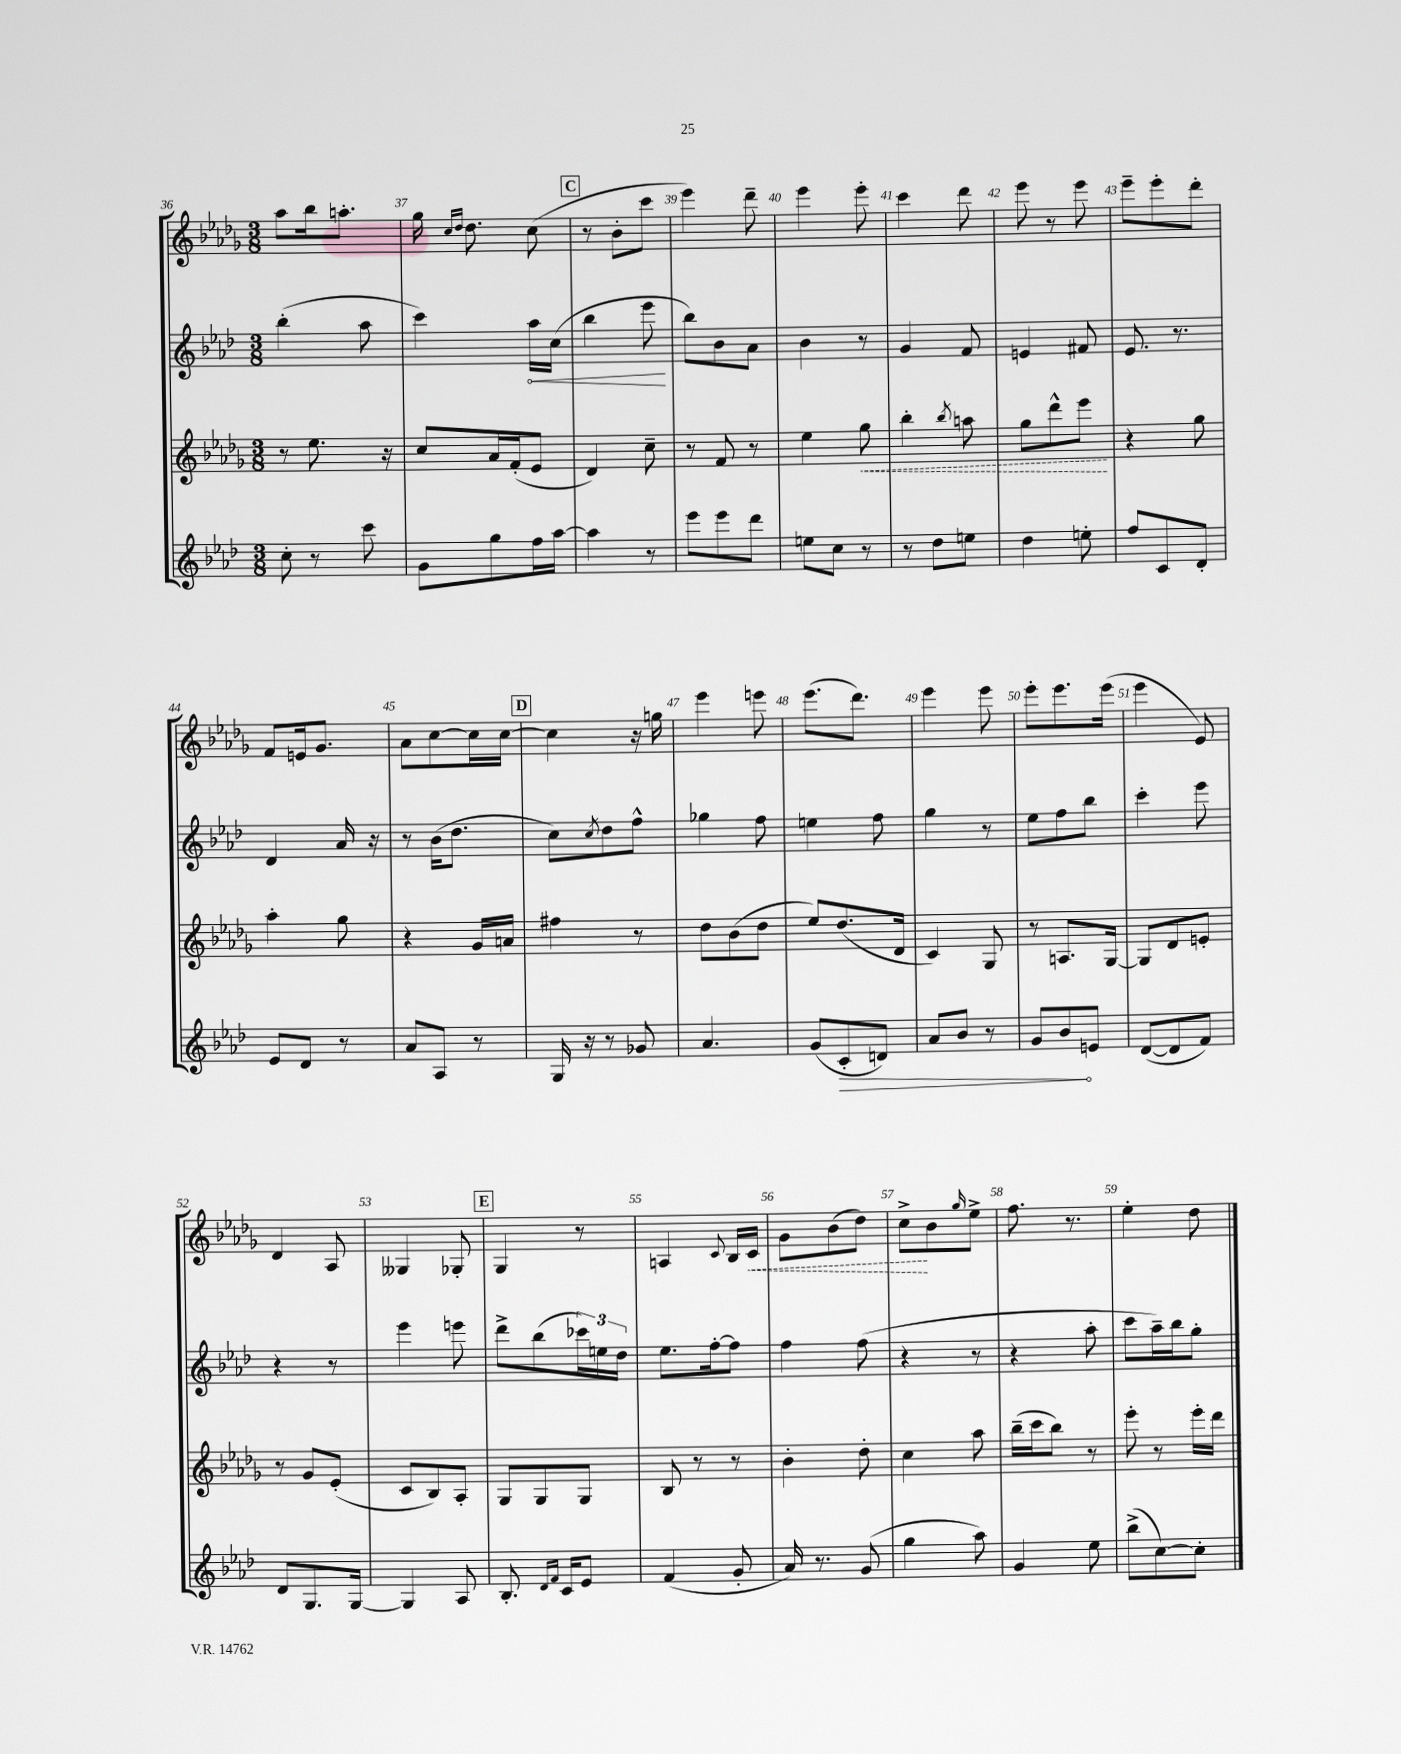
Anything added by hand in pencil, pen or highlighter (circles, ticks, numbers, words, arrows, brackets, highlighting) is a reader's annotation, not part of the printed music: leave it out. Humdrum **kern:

**kern	**dynam	**kern	**dynam	**kern	**dynam	**kern	**dynam
*part4	*part4	*part3	*part3	*part2	*part2	*part1	*part1
*staff4	*staff4	*staff3	*staff3	*staff2	*staff2	*staff1	*staff1
*clefG2	*	*clefG2	*	*clefG2	*	*clefG2	*
*k[b-e-a-d-]	*	*k[b-e-a-d-g-]	*	*k[b-e-a-d-]	*	*k[b-e-a-d-g-]	*
*M3/8	*	*M3/8	*	*M3/8	*	*M3/8	*
=36	=36	=36	=36	=36	=36	=36	=36
8cc'\	.	8r	.	(4bb-'\	.	8aa-\L	.
8r	.	8.ee-\	.	.	.	16bb-\k	.
.	.	.	.	.	.	8.aan'\J	.
8ccc\	.	.	.	8aa-\	.	.	.
.	.	16r	.	.	.	.	.
=37	=37	=37	=37	=37	=37	=37	=37
8g\L	.	8cc/L	.	4ccc\)	.	16gg-\	.
.	.	.	.	.	.	16qqcc/LL	.
.	.	.	.	.	.	16qqdd-/JJ	.
.	.	.	.	.	.	8.dd-\	.
8gg\	.	16a-/L	.	.	.	.	.
.	.	(16f'/J	.	.	.	.	.
!	!	!	!	!	!LO:HP:b	!	!
16ff\L	.	8e-/J	.	16aa-\LL	<	(8cc\	.
[16aa-\JJ	.	.	.	(16cc\JJ	.	.	.
!!LO:REH:place=s1:t=C
=38	=38	=38	=38	=38	=38	=38	=38
4aa-\]	.	4d-/)	.	4bb-\	.	8r	.
.	.	.	.	.	.	8b-'\L	.
8r	.	8cc~\	.	8eee-\	.	8ccc\J	.
.	.	.	.	.	[	.	.
=39	=39	=39	=39	=39	=39	=39	=39
8eee-\L	.	8r	.	8bb-\L)	.	4eee-\)	.
8eee-\	.	8f/	.	8b-\	.	.	.
8ddd-\J	.	8r	.	8a-\J	.	8ddd-~\	.
=40	=40	=40	=40	=40	=40	=40	=40
8een\L	.	4ee-\	.	4b-\	.	4eee-\	.
8cc\J	.	.	.	.	.	.	.
!	!	!	!LO:HP:b	!	!	!	!
8r	.	8gg-\	<	8r	.	8eee-'\	.
=41	=41	=41	=41	=41	=41	=41	=41
8r	.	4bb-'\	.	4g/	.	4ccc\	.
8dd-\L	.	.	.	.	.	.	.
.	.	8qbb-/	.	.	.	.	.
8een\J	.	8aan\	.	8f/	.	8ddd-\	.
=42	=42	=42	=42	=42	=42	=42	=42
4dd-\	.	8gg-\L	.	4en/	.	8eee-\	.
.	.	8ddd-^^\	.	.	.	8r	.
8een'\	.	8eee-\J	.	8f#X/	.	8eee-\	.
.	.	.	[	.	.	.	.
=43	=43	=43	=43	=43	=43	=43	=43
8ff/L	.	4r	.	8.e-/	.	8eee-~\L	.
8c/	.	.	.	.	.	8eee-'\	.
.	.	.	.	8.r	.	.	.
8d-'/J	.	8gg-\	.	.	.	8ddd-'\J	.
!!LO:LB:g=z
=44	=44	=44	=44	=44	=44	=44	=44
8e-/L	.	4aa-'\	.	4d-/	.	8f/L	.
8d-/J	.	.	.	.	.	16en/k	.
.	.	.	.	.	.	8.g-/J	.
8r	.	8gg-\	.	16a-/	.	.	.
.	.	.	.	16r	.	.	.
=45	=45	=45	=45	=45	=45	=45	=45
8a-/L	.	4r	.	8r	.	8a-\L	.
8A-/J	.	.	.	(16b-\KL	.	[8cc\	.
.	.	.	.	8.dd-\J	.	.	.
8r	.	16g-/LL	.	.	.	16cc\L]	.
.	.	16an/JJ	.	.	.	[16cc\JJ	.
!!LO:REH:place=s1:t=D
=46	=46	=46	=46	=46	=46	=46	=46
16G/	.	4ff#X\	.	8cc\L)	.	4cc\]	.
16r	.	.	.	.	.	.	.
.	.	.	.	8qcc/	.	.	.
8r	.	.	.	8dd-\	.	.	.
8g-X/	.	8r	.	8ff^^\J	.	16r	.
.	.	.	.	.	.	16ggn\	.
=47	=47	=47	=47	=47	=47	=47	=47
4.a-/	.	8dd-\L	.	4gg-X\	.	4eee-\	.
.	.	(8b-\	.	.	.	.	.
.	.	8dd-\J	.	8ff\	.	8eeen\	.
=48	=48	=48	=48	=48	=48	=48	=48
(8g/L	.	8ee-/L)	.	4een\	.	(8.eee-\L	.
!	!LO:HP:b	!	!	!	!	!	!
8c'/	>	(8.dd-/	.	.	.	.	.
.	.	.	.	.	.	8.ddd-\J)	.
8dn/J)	.	.	.	8ff\	.	.	.
.	.	16d-/Jk	.	.	.	.	.
=49	=49	=49	=49	=49	=49	=49	=49
8a-/L	.	4c/)	.	4gg\	.	4eee-\	.
8b-/J	.	.	.	.	.	.	.
8r	.	8G-/	.	8r	.	8eee-\	.
=50	=50	=50	=50	=50	=50	=50	=50
8g/L	.	8r	.	8ee-\L	.	8eee-'\L	.
8b-/	.	8.An/L	.	8ff\	.	8.eee-\	.
8en/J	]	.	.	8bb-\J	.	.	.
.	.	[16G-/Jk	.	.	.	(16eee-\Jk	.
=51	=51	=51	=51	=51	=51	=51	=51
([8d-/L	.	8G-/L]	.	4ccc'\	.	4eee-\	.
8d-/]	.	8d-/	.	.	.	.	.
8f/J)	.	8en'/J	.	8eee-\	.	8e-/)	.
!!LO:LB:g=z
=52	=52	=52	=52	=52	=52	=52	=52
8d-/L	.	8r	.	4r	.	4d-/	.
8.G/	.	8g-/L	.	.	.	.	.
.	.	(8e-'/J	.	8r	.	8A-/	.
[16G/Jk	.	.	.	.	.	.	.
=53	=53	=53	=53	=53	=53	=53	=53
4G/]	.	8c/L	.	4eee-\	.	4G--X/	.
.	.	8B-/)	.	.	.	.	.
8A-/	.	8A-'/J	.	8eeen\	.	8G-X'/	.
!!LO:REH:place=s1:t=E
=54	=54	=54	=54	=54	=54	=54	=54
8.B-'/	.	8G-/L	.	8ddd-^\L	.	4G-/	.
.	.	8G-/	.	(8bb-\	.	.	.
16qqd-/LL	.	.	.	.	.	.	.
16qqf/JJ	.	.	.	.	.	.	.
16c/KL	.	.	.	.	.	.	.
8e-/J	.	8G-/J	.	24ccc-X\L)	.	8r	.
.	.	.	.	24een\	.	.	.
.	.	.	.	24dd-\JJ	.	.	.
=55	=55	=55	=55	=55	=55	=55	=55
(4f/	.	8B-/	.	8.ee-\L	.	4An/	.
.	.	8r	.	.	.	.	.
.	.	.	.	[16ff'\k	.	.	.
.	.	.	.	.	.	8qqc/	.
8g'/	.	8r	.	8ff\J]	.	16B-/LL	.
!	!	!	!	!	!	!	!LO:HP:b
.	.	.	.	.	.	16c/JJ	<
=56	=56	=56	=56	=56	=56	=56	=56
16a-/)	.	4b-'\	.	4ff\	.	8g-\L	.
8.r	.	.	.	.	.	.	.
.	.	.	.	.	.	(8b-\	.
(8g/	.	8dd-'\	.	(8ff\	.	8dd-\J)	.
=57	=57	=57	=57	=57	=57	=57	=57
4gg\	.	4cc\	.	4r	.	8cc^\L	.
.	.	.	.	.	.	8b-\	[
.	.	.	.	.	.	16qqgg-/	.
8aa-\)	.	8aa-\	.	8r	.	8ee-^\J	.
=58	=58	=58	=58	=58	=58	=58	=58
4g/	.	(16bb-~\LL	.	4r	.	8.ff\	.
.	.	16ccc\J	.	.	.	.	.
.	.	8bb-\J)	.	.	.	.	.
.	.	.	.	.	.	8.r	.
8ee-\	.	8r	.	8aa-'\	.	.	.
=59	=59	=59	=59	=59	=59	=59	=59
(8bb-^\L	.	8eee-'\	.	8ccc\L	.	4ee-'\	.
[8cc\)	.	8r	.	16aa-~\L)	.	.	.
.	.	.	.	16bb-\J	.	.	.
8cc'\J]	.	16eee-'\LL	.	8gg'\J	.	8dd-\	.
.	.	16ddd-\JJ	.	.	.	.	.
==	==	==	==	==	==	==	==
*-	*-	*-	*-	*-	*-	*-	*-
